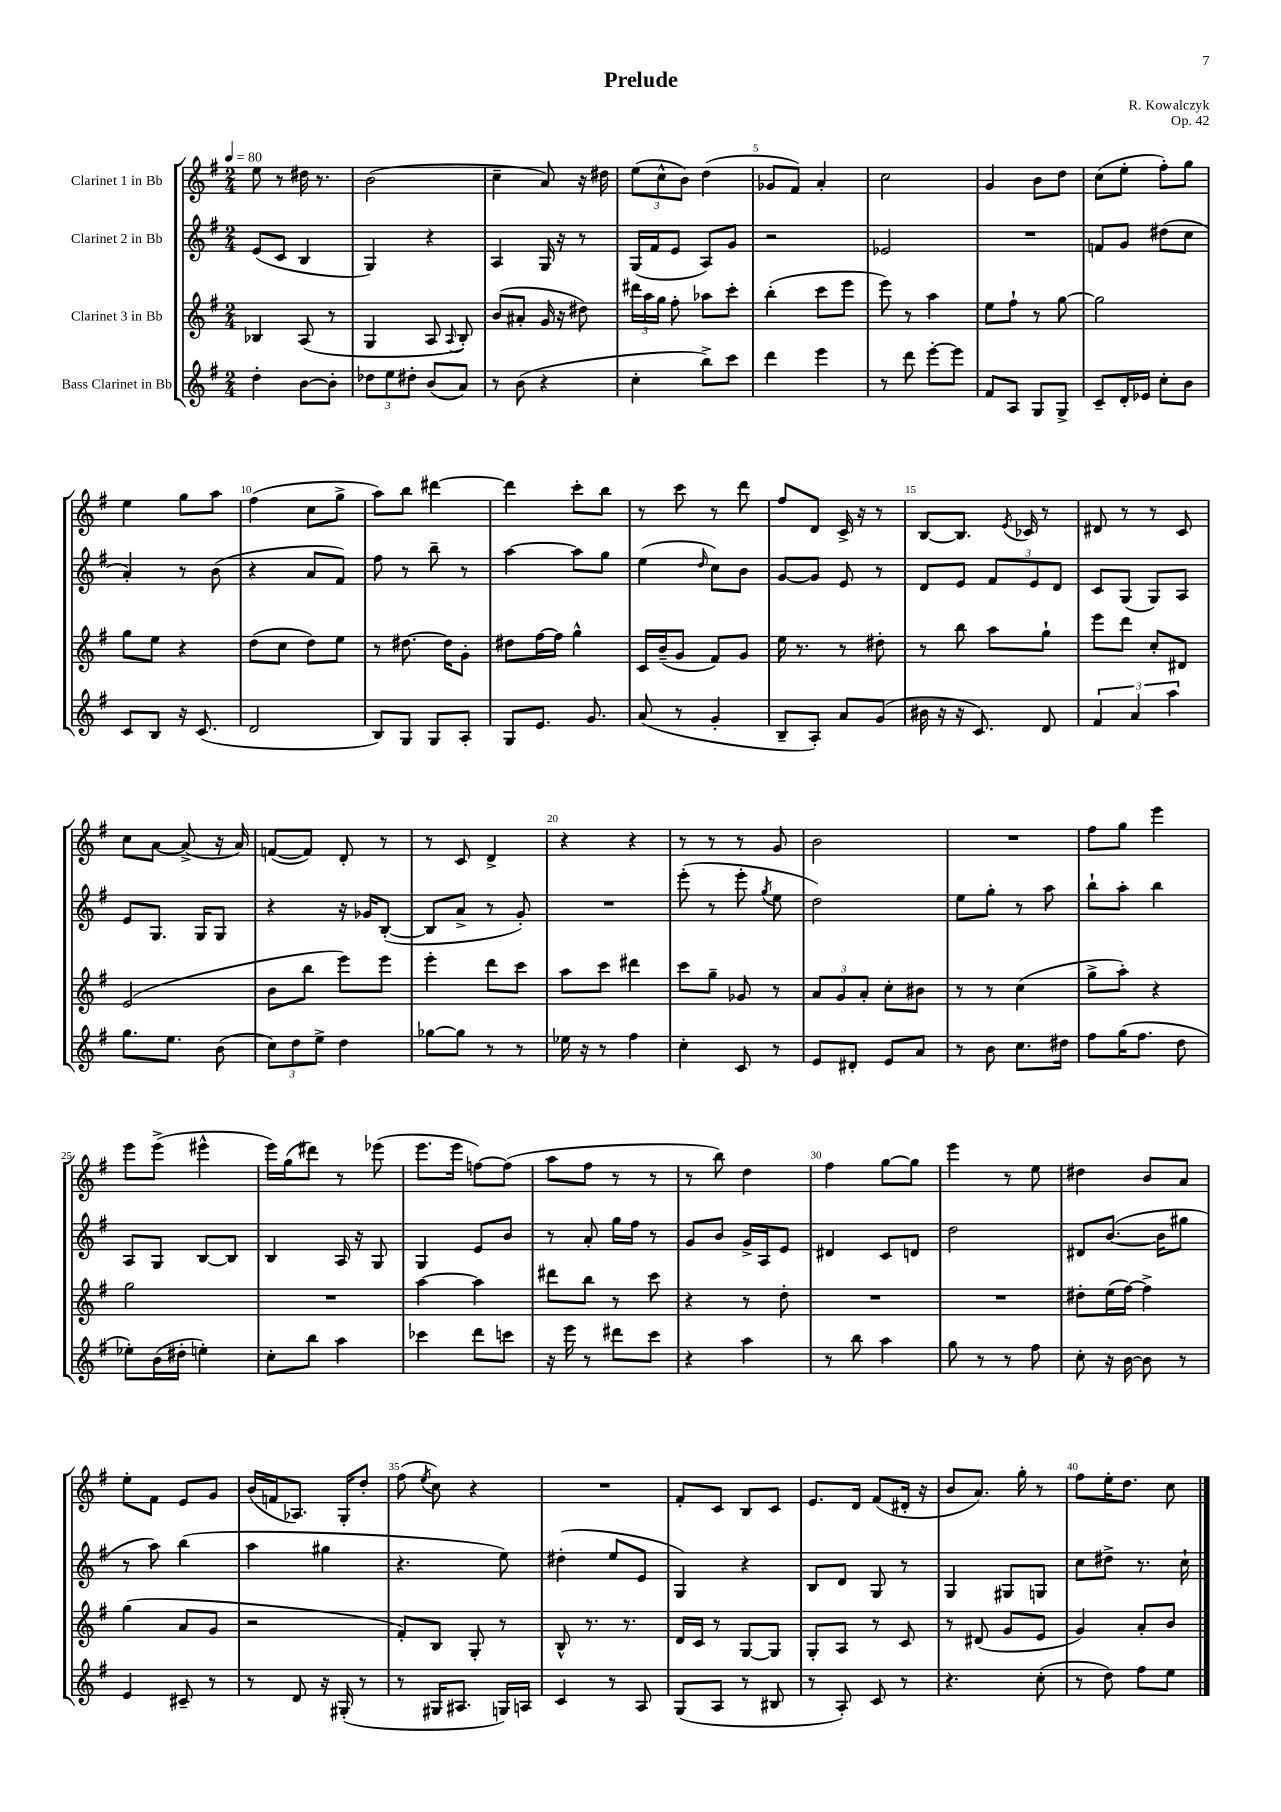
\header { title = "Prelude" composer = "R. Kowalczyk" opus = "Op. 42" }
<<
\new StaffGroup <<
\new Staff = "s0" \with { instrumentName = "Clarinet 1 in Bb" } {
    \clef treble \key g \major \numericTimeSignature \time 2/4 \tempo 4 = 80
    \autoBeamOff e''8 r8 dis''16 r8. |
    b'2( |
    c''4-- a'8) r16 dis''16 |
    \tuplet 3/2 { e''8[( c''8-^ b'8]) } d''4( |
    ges'8[ fis'8]) a'4-. |
    c''2 |
    g'4 b'8[ d''8] |
    c''8[( e''8]-. fis''8[-.) g''8] |
    e''4 g''8[ a''8] |
    fis''4( c''8[ g''8]-> |
    a''8[) b''8] dis'''4~ |
    dis'''4 c'''8[-. b''8] |
    r8 c'''8 r8 d'''8 |
    fis''8[ d'8] c'16-> r16 r8 |
    b8[~ b8.] \acciaccatura { e'8 } ces'16 r8 |
    dis'8 r8 r8 c'8 |
    c''8[ a'8]~ a'8->( r16 a'16) |
    f'8[~( f'8]) d'8-. r8 |
    r8 c'8 d'4-> |
    r4 r4 |
    r8 r8 r8 g'8 |
    b'2 |
    R2 |
    fis''8[ g''8] e'''4 |
    e'''8[ e'''8]->( eis'''4-^ |
    e'''16[) g''16( dis'''8]) r8 ees'''8( |
    e'''8.[ e'''16] f''8[~) f''8]( |
    a''8[ fis''8] r8 r8 |
    r8 b''8) d''4 |
    fis''4 g''8[~ g''8] |
    e'''4 r8 e''8 |
    dis''4 b'8[ a'8] |
    e''8[-. fis'8] e'8[ g'8] |
    b'16[( f'16 aes8.]) g16[-. d''8]-. |
    fis''8( \acciaccatura { e''8 } c''8) r4 |
    R2 |
    fis'8[-. c'8] b8[ c'8] |
    e'8.[ d'16] fis'8[( dis'16]-. r16 |
    b'8[ a'8.]) g''16-. r8 |
    fis''8[ e''16-. d''8.] c''8 \bar "|." |
}
\new Staff = "s1" \with { instrumentName = "Clarinet 2 in Bb" } {
    \clef treble \key g \major \numericTimeSignature \time 2/4
    \autoBeamOff e'8[( c'8] b4 |
    g4) r4 |
    a4 g16 r16 r8 |
    g16[( fis'16 e'8] a8[) g'8] |
    r2 |
    ees'2 |
    R2 |
    f'8[ g'8] dis''8[( c''8] |
    a'4-.) r8 b'8( |
    r4 a'8[ fis'8]) |
    fis''8 r8 b''8-- r8 |
    a''4~ a''8[ g''8] |
    e''4( \grace { d''16 } c''8[) b'8] |
    g'8[~ g'8] e'8 r8 |
    d'8[ e'8] \tuplet 3/2 { fis'8[ e'8 d'8] } |
    c'8[ g8]( g8[) a8] |
    e'8[ g8.] g16[ g8] |
    r4 r16 ges'16[ b8]~-.( |
    b8[ a'8]-> r8 g'8-.) |
    R2 |
    e'''8-.( r8 e'''8-. \acciaccatura { g''8 } e''8 |
    d''2) |
    e''8[ g''8]-. r8 a''8 |
    b''8[-! a''8]-. b''4 |
    a8[ g8] b8[~ b8] |
    b4 a16 r16 g8 |
    g4 e'8[ b'8] |
    r8 a'8-. g''16[ fis''16] r8 |
    g'8[ b'8] g'16[-> a16 e'8] |
    dis'4 c'8[ d'8] |
    d''2 |
    dis'8[ b'8.]~( b'16[ gis''8] |
    r8 a''8) b''4( |
    a''4 gis''4 |
    r4. e''8) |
    dis''4-.( e''8[ e'8] |
    g4) r4 |
    b8[ d'8] g8 r8 |
    g4 gis8[ g8] |
    c''8[ dis''8]-> r8. c''16-! \bar "|." |
}
\new Staff = "s2" \with { instrumentName = "Clarinet 3 in Bb" } {
    \clef treble \key g \major \numericTimeSignature \time 2/4
    \autoBeamOff bes4 a8( r8 |
    g4 a8 \appoggiatura { a8 } b8-.) |
    b'8[( ais'8]-. g'16 r16 dis''8) |
    \tuplet 3/2 { dis'''16[ a''16 g''16] } fis''8-. aes''8[ c'''8]-. |
    b''4-.( c'''8[ e'''8] |
    e'''8) r8 a''4 |
    e''8[ fis''8]-! r8 g''8~ |
    g''2 |
    g''8[ e''8] r4 |
    d''8[( c''8] d''8[) e''8] |
    r8 dis''8.~ dis''16[ g'8]-. |
    dis''8[ fis''16~ fis''16] g''4-^ |
    c'16[ b'16--( g'8] fis'8[) g'8] |
    e''16 r8. r8 dis''8-. |
    r8 b''8 a''8[ g''8]-! |
    e'''8[ d'''8] c''8[-. dis'8] |
    e'2( |
    b'8[ b''8] e'''8[) e'''8] |
    e'''4-. d'''8[ c'''8] |
    a''8[ c'''8] dis'''4 |
    c'''8[ g''8]-- ges'8 r8 |
    \tuplet 3/2 { a'8[ g'8 a'8]-. } c''8[-. bis'8] |
    r8 r8 c''4( |
    g''8[-> a''8]-.) r4 |
    g''2 |
    R2 |
    a''4~ a''4 |
    dis'''8[ b''8] r8 c'''8 |
    r4 r8 d''8-. |
    R2 |
    R2 |
    dis''8[-. e''16( fis''16]~) fis''4-> |
    g''4( a'8[ g'8] |
    r2 |
    fis'8[-.) b8] g8-. r8 |
    b8-^ r8. r8. |
    d'16[ c'16] r8 g8[~ g8] |
    g8[-. a8] r8 c'8 |
    r8 dis'8( g'8[ e'8] |
    g'4) a'8[-. b'8] \bar "|." |
}
\new Staff = "s3" \with { instrumentName = "Bass Clarinet in Bb" } {
    \clef treble \key g \major \numericTimeSignature \time 2/4
    \autoBeamOff d''4-. b'8[~ b'8]-. |
    \tuplet 3/2 { des''8[ e''8 dis''8]-. } b'8[( a'8]) |
    r8 b'8( r4 |
    c''4-. b''8[->) c'''8] |
    d'''4 e'''4 |
    r8 d'''8 e'''8[~-. e'''8] |
    fis'8[ a8] g8[ g8]-> |
    c'8[-- d'16-. ees'16] c''8[-. b'8] |
    c'8[ b8] r16 c'8.( |
    d'2 |
    b8[) g8] g8[ a8]-. |
    g8[ e'8.] g'8. |
    a'8( r8 g'4-. |
    b8[-- a8]-.) a'8[ g'8]( |
    bis'16 r16 r16 c'8.) d'8 |
    \tuplet 3/2 { fis'4 a'4 a''4 } |
    g''8.[ e''8.] b'8( |
    \tuplet 3/2 { c''8[) d''8 e''8]-> } d''4 |
    ges''8[~ ges''8] r8 r8 |
    ees''16 r16 r8 fis''4 |
    c''4-. c'8 r8 |
    e'8[ dis'8]-. e'8[ a'8] |
    r8 b'8 c''8.[ dis''16] |
    fis''8[ g''16( fis''8.] d''8 |
    ees''8[-.) b'16( dis''16]-. e''4-.) |
    c''8[-. b''8] a''4 |
    ces'''4 d'''8[ c'''8] |
    r16 e'''16 r8 dis'''8[ c'''8] |
    r4 a''4 |
    r8 b''8 a''4 |
    g''8 r8 r8 fis''8 |
    c''8-. r16 b'16~ b'8 r8 |
    e'4 cis'8-- r8 |
    r8 d'8 r16 gis16-.( r8 |
    r8 gis16[ ais8.] g16[) a16] |
    c'4 r8 a8 |
    g8[( a8] r8 bis8 |
    r8 a8-.) c'8 r8 |
    r4. c''8-.( |
    r8 d''8) fis''8[ e''8] \bar "|." |
}
>>
>>
\layout { \context { \Score \override BarNumber.break-visibility = ##(#f #t #t) barNumberVisibility = #(every-nth-bar-number-visible 5) } }
